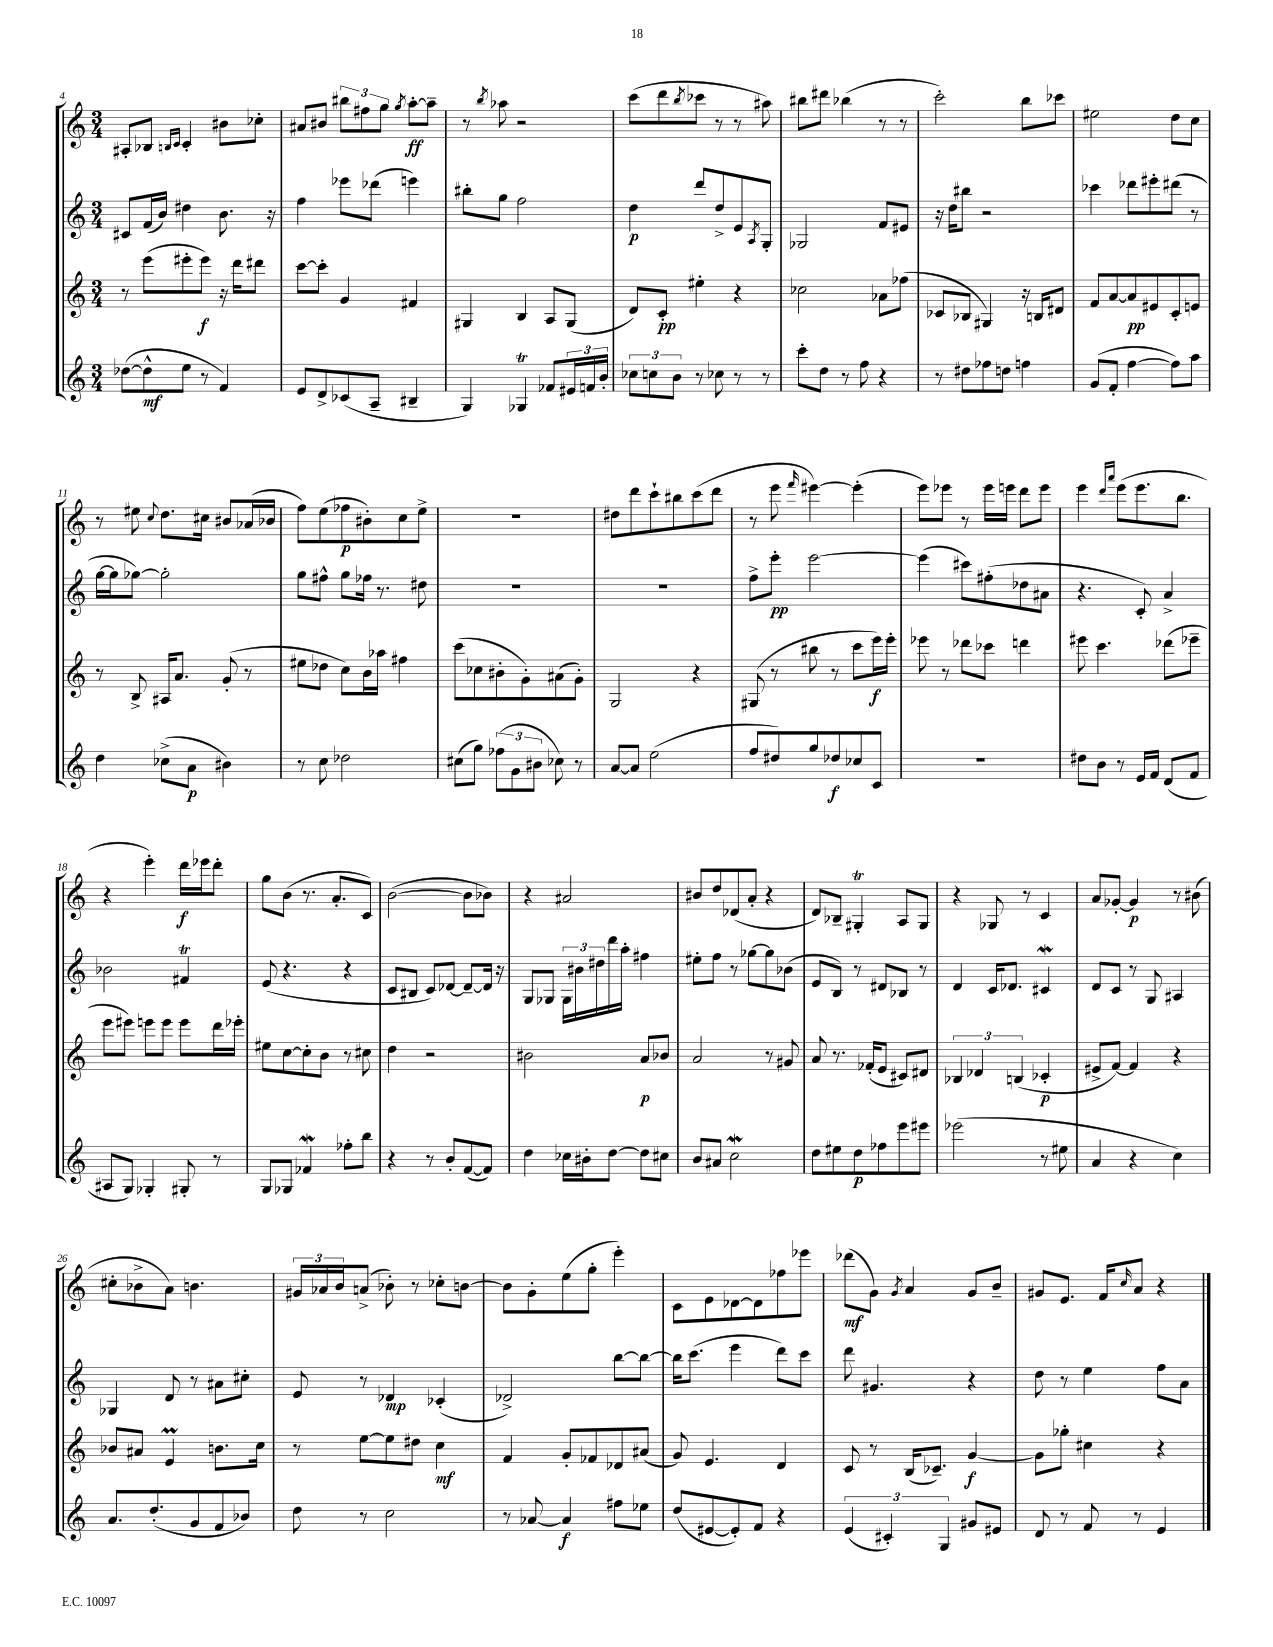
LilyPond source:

<<
\new StaffGroup <<
\new Staff = "s0" {
    \clef treble \key c \major \numericTimeSignature \time 3/4
    ais8-. bes8 \grace { b16 c'16 } c'4-. bis'8 ces''8-. |
    ais'8 bis'8 \tuplet 3/2 { bis''8 fis''8 g''8 } \acciaccatura { g''8 } a''8~-.\ff a''8-- |
    r8 \acciaccatura { b''8 } aes''8 r2 |
    c'''8( d'''8 \acciaccatura { b''8 } ces'''8 r8 r8 ais''8) |
    bis''8 dis'''8 bes''4( r8 r8 |
    c'''2-.) b''8 ces'''8 |
    eis''2 d''8 c''8 |
    r8 eis''8 \appoggiatura { c''8 } d''8. cis''16 bis'8 aes'16( bes'16 |
    f''8) e''8( fes''8\p bis'8-.) c''8 e''8-> |
    R2. |
    dis''8 d'''8 c'''8-! bis''8 c'''8( d'''8 |
    r8 e'''8 \grace { f'''16 } eis'''4~) eis'''4-.( |
    e'''8) ees'''8 r8 ees'''16 e'''16 d'''8 e'''8 |
    e'''4 \grace { d'''16 a'''16 } e'''8( e'''8. b''8. |
    r4 e'''4-.) d'''16\f ees'''16 d'''8-. |
    g''8 b'8( r8. a'8.-. c'8) |
    b'2~( b'8 bes'8) |
    r4 ais'2 |
    bis'8 d''8 des'8( a'8-. r4 |
    d'8) bes8-- gis4-.\trill a8 gis8 |
    r4 ges8 r8 c'4 |
    a'8 ges'8~-. ges'4\p r8 bis'8( |
    cis''8-. bes'8-> a'8) b'4. |
    \tuplet 3/2 { gis'16 aes'16 b'16 } a'8->( bes'8-.) r8 ces''8-. b'8~ |
    b'8 g'8-. e''8( g''8-. e'''4-.) |
    c'8 e'8 des'8~ des'8 fes''8 ees'''8 |
    des'''8\mf( g'8) \acciaccatura { g'8 } a'4 g'8 b'8-- |
    gis'8 e'8. f'16 \grace { c''16 } a'8 r4 \bar "|." |
}
\new Staff = "s1" {
    \clef treble \key c \major \numericTimeSignature \time 3/4
    cis'8 f'16( b'16) dis''4 b'8. r16 |
    f''4 ees'''8 des'''8( e'''4) |
    bis''8-. g''8 f''2 |
    d''4\p d'''8 d''8-> e'8 \acciaccatura { a8 } g8-. |
    ges2 f'8 eis'8 |
    r16 d''16 bis''8 r2 |
    ces'''4 des'''8 eis'''8-. dis'''8( r8 |
    g''16~ g''16 ges''8~) ges''2-. |
    g''8 fis''8-^ g''8 fes''16 r8. dis''8 |
    R2. |
    R2. |
    f''8-> e'''8-.\pp e'''2~ |
    e'''4( cis'''8) fis''8-.( des''8 ais'8 |
    r4. c'8-.) a'4-> |
    bes'2 fis'4\trill |
    e'8( r4. r4 |
    c'8 bis8 c'8) des'8~ des'8~-- des'16 r16 |
    g8 ges8 \tuplet 3/2 { ges16 bis'16 dis''16 } d'''16 a''16-. fis''4 |
    eis''8-. f''8 r8 ges''8~ ges''8 bes'8( |
    e'8 b8) r8 dis'8 bes8 r8 |
    d'4 c'16 des'8. cis'4\mordent |
    d'8 c'8 r8 g8 ais4 |
    ges4 d'8 r8 ais'8 cis''8-. |
    e'8 r8 des'4\mp ces'4-.( |
    des'2->) b''8~ b''8~ |
    b''16 c'''8.( e'''4 d'''8) c'''8 |
    d'''8 gis'4. r4 |
    d''8 r8 e''4 f''8 a'8 \bar "|." |
}
\new Staff = "s2" {
    \clef treble \key c \major \numericTimeSignature \time 3/4
    r8 e'''8( eis'''8-. eis'''8\f) r16 d'''16 dis'''8 |
    c'''8~ c'''8-. g'4 fis'4 |
    gis4 b4 a8 gis8( |
    d'8) c'8-.\pp eis''4-. r4 |
    ces''2 aes'8 fes''8( |
    ces'8 bes8 gis4) r16 b16 dis'8 |
    f'8 a'8~ a'8\pp eis'8 c'8-. e'8 |
    r8 b8-> ais16 a'8. g'8-.( r8 |
    eis''8 des''8 c''8) b'16 aes''16 fis''4 |
    c'''8( ces''8 bis'8-. g'8-.) ais'8( g'8-.) |
    g2 r4 |
    gis8( r8 bis''8 r8 c'''8 e'''16\f) e'''16-. |
    ees'''8 r8 des'''8 ces'''8 d'''4 |
    eis'''8 c'''4. des'''8( ees'''8-- |
    e'''8 eis'''8) e'''8 e'''8 e'''8 d'''16 ees'''16-. |
    eis''8 c''8~ c''8-. b'8 r8 cis''8 |
    d''4 r2 |
    bis'2 a'8\p bes'8 |
    a'2 r8 gis'8 |
    a'8 r8. fes'16-.( e'8 cis'8) dis'8 |
    \tuplet 3/2 { bes4 des'4 b4( } ces'4-.\p |
    eis'8-> f'8~) f'4 r4 |
    bes'8 ais'8 e'4\prall b'8. c''16 |
    r8 e''8~ e''8 dis''8 c''4\mf |
    f'4 g'8-. fes'8 des'8 ais'8( |
    g'8) e'4. d'4 |
    c'8 r8 b16( ces'8.--) g'4~\f |
    g'8 ges''8-. cis''4 r4 \bar "|." |
}
\new Staff = "s3" {
    \clef treble \key c \major \numericTimeSignature \time 3/4
    des''8~( des''8-^\mf e''8 r8 f'4) |
    e'8 d'8-> ces'8( a8-- bis4-- |
    g4) ges4\trill fes'8 \tuplet 3/2 { eis'16 f'16 b'16-. } |
    \tuplet 3/2 { ces''8 c''8 b'8 } r8 ces''8 r8 r8 |
    c'''8-. d''8 r8 f''8 r4 |
    r8 dis''8 fes''8 d''8 f''4 |
    g'8( f'8-. f''4~ f''8) a''8 |
    d''4 ces''8->( a'8\p bis'4) |
    r8 c''8 des''2 |
    cis''8( g''8) \tuplet 3/2 { fes''8( g'8 bis'8 } ces''8) r8 |
    a'8~ a'8 e''2( |
    f''8 dis''8) g''8 des''8\f ces''8 c'8 |
    R2. |
    dis''8 b'8 r8 e'16 f'16 d'8( f'8 |
    ais8 g8) ges4-. gis8-. r8 |
    g8 ges8 fes'4\mordent fes''8-. b''8 |
    r4 r8 b'8-. f'8~( f'8) |
    d''4 ces''16 bis'16-. d''8~ d''8 cis''8 |
    b'8 ais'8 c''2\mordent |
    d''8 eis''8 d''8\p fes''8 e'''8 eis'''8 |
    ees'''2( r8 eis''8 |
    a'4 r4 c''4) |
    a'8. d''8.-.( g'8 f'8 bes'8) |
    d''8 r8 c''2 |
    r8 aes'8~ aes'4\f fis''8 ees''8 |
    d''8( eis'8~ eis'8-.) f'8 r4 |
    \tuplet 3/2 { e'4( cis'4-.) g4 } gis'8 eis'8 |
    d'8 r8 f'8 r8 e'4 \bar "|." |
}
>>
>>
\layout { \context { \Score currentBarNumber = #4 } }
